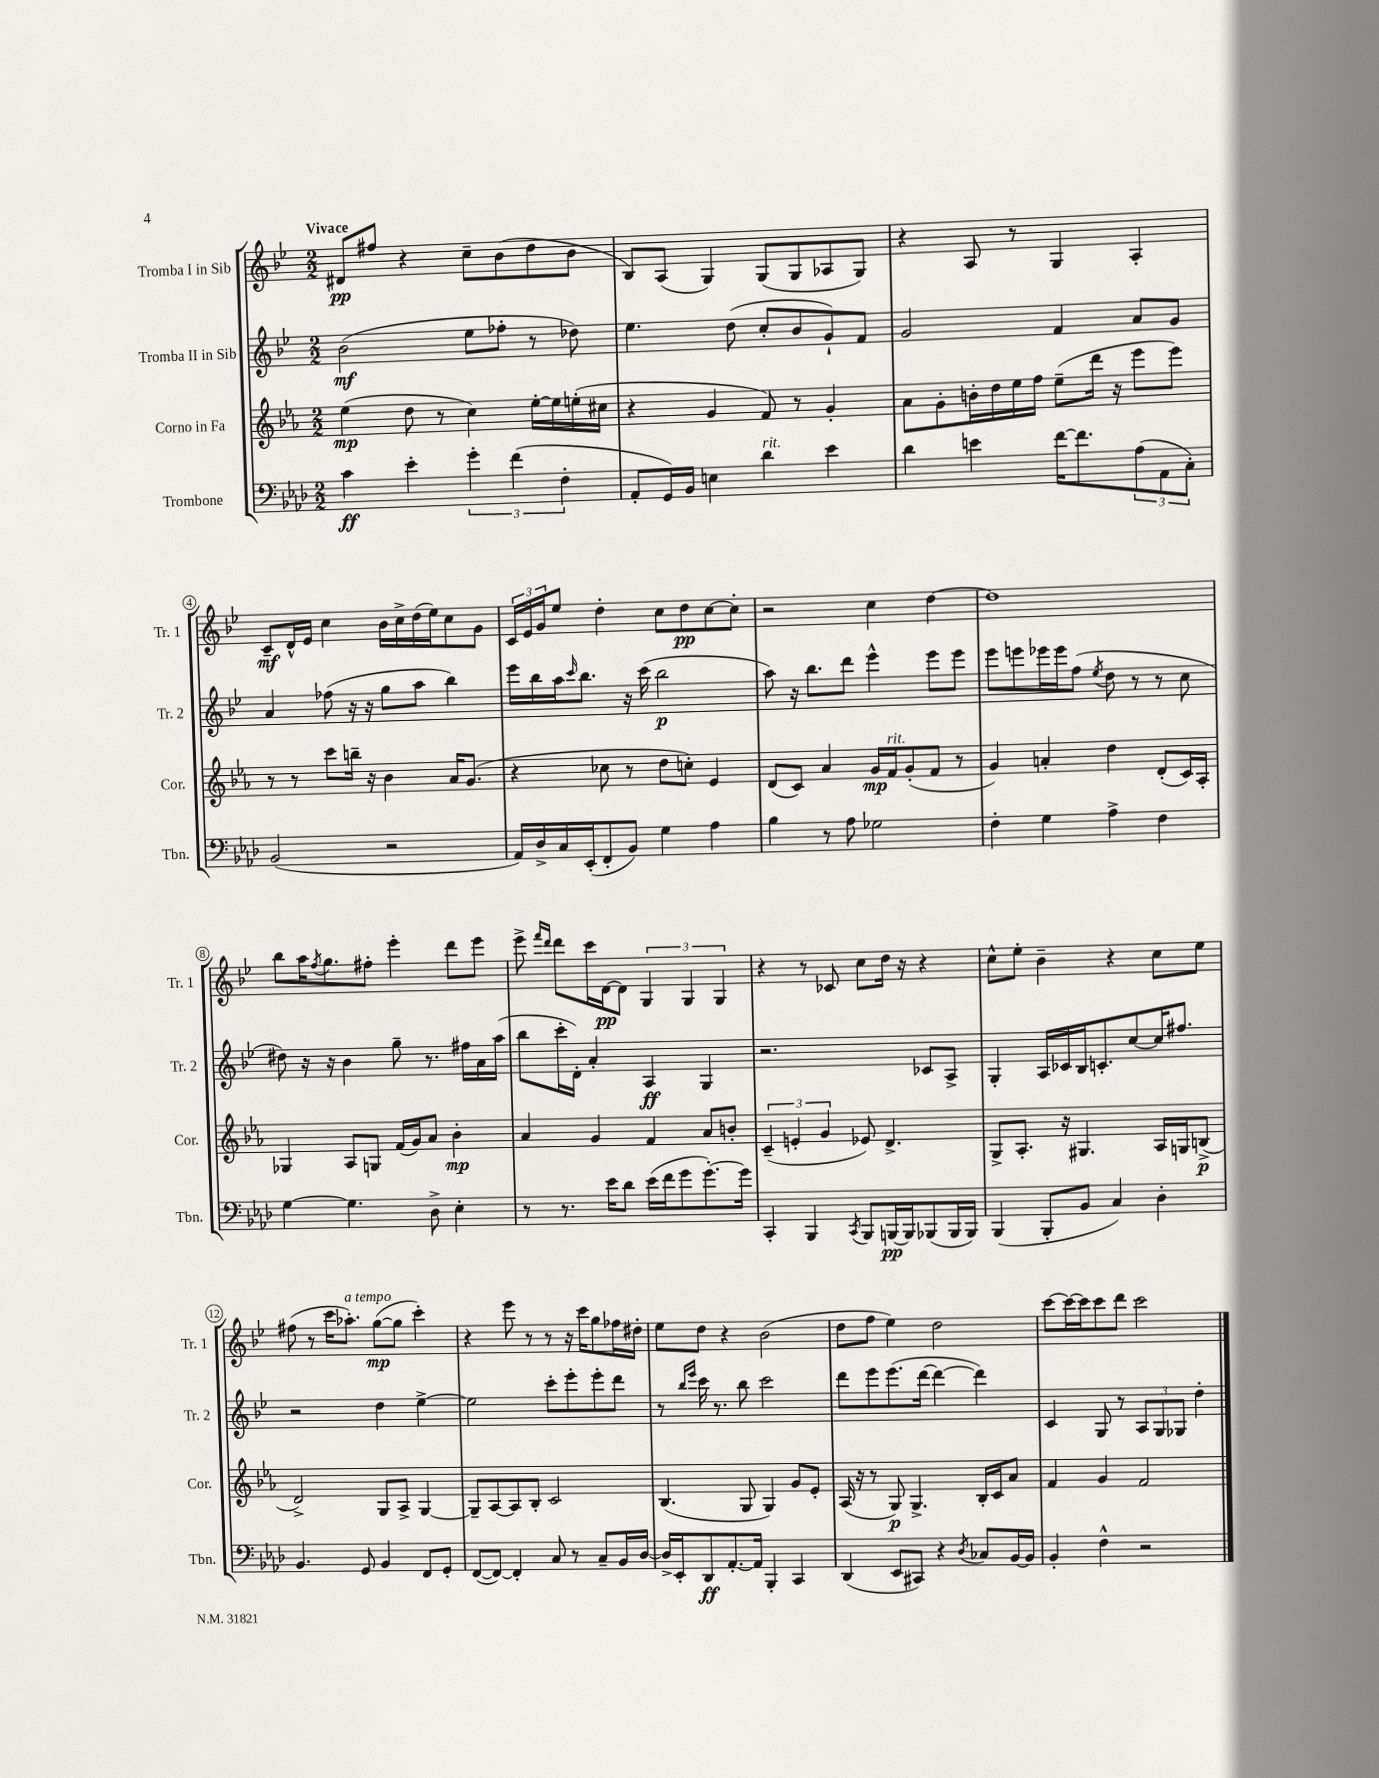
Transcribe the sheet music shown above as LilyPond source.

<<
\new StaffGroup <<
\new Staff = "s0" \with { instrumentName = "Tromba I in Sib" shortInstrumentName = "Tr. 1" } {
    \clef treble \key bes \major \numericTimeSignature \time 2/2 \tempo "Vivace"
    dis'8\pp fis''8 r4 c''8-- bes'8( d''8 bes'8 |
    bes8) a8( g4) g8( g8 aes8 g8) |
    r4 a8 r8 g4 a4-. |
    c'8--\mf d'16-^ ees'16 c''4 bes'16 c''16-> d''16( ees''16) c''8 g'8 |
    \tuplet 3/2 { c'16 ees'16 g'16 } ees''8 d''4-. c''8 d''8\pp c''8~ c''8-. |
    r2 c''4 d''4~ |
    d''1 |
    bes''8 a''16 \acciaccatura { f''8 } g''8. fis''8-. ees'''4-. d'''8 ees'''8 |
    ees'''8-> \grace { f'''16 d'''16 } d'''8 c'''16 d'16~\pp d'8 \tuplet 3/2 { g4 g4 g4 } |
    r4 r8 ces'8 c''8 d''16 r16 r4 |
    c''8-^ ees''8-. bes'4-- r4 c''8 ees''8 |
    fis''8( r8 c'''16 aes''8.-.^\markup { \italic "a tempo" }) g''8~\mp( g''8 c'''4-.) |
    r4 ees'''8 r8 r8 r16 c'''16 g''8 fes''16 dis''16-. |
    ees''8 d''8 r4 bes'2( |
    d''8 f''8 ees''4) d''2 |
    c'''8~ c'''16~ c'''16 c'''8 d'''8 c'''2 \bar "|." |
}
\new Staff = "s1" \with { instrumentName = "Tromba II in Sib" shortInstrumentName = "Tr. 2" } {
    \clef treble \key bes \major \numericTimeSignature \time 2/2
    bes'2\mf( ees''8 fes''8-. r8 des''8) |
    ees''4. d''8( c''8-. bes'8 g'8-!) f'8 |
    g'2 f'4 a'8 g'8 |
    a'4 fes''8( r16 r16 g''8 a''8 bes''4) |
    ees'''16 bes''16 a''16 \grace { c'''16 } bes''8. r16 c'''16( bes''2\p |
    a''8) r16 bes''8. d'''8 ees'''4-^ ees'''8 ees'''8 |
    ees'''8 e'''8 ees'''16 ees'''16 f''8( \acciaccatura { ees''8 } d''8 r8 r8 c''8 |
    dis''8) r16 r16 bes'4 g''8-- r8. fis''16 a'16 a''16( |
    bes''8 c'''16-. d'16-.) a'4-. a4\ff g4 |
    r2. ces'8 a8-> |
    g4-. a16 ces'16 bes16 c'8.-. c''8~ c''16 fis''8. |
    r2 d''4 ees''4~-> |
    ees''2 c'''8-. ees'''8-. ees'''8-. d'''8 |
    r8 \grace { bes''16 ees'''16 } c'''16 r8. bes''8 c'''2 |
    d'''8 ees'''8 ees'''8.( d'''16~ d'''4~ d'''4) |
    c'4 g8 r8 \tuplet 3/2 { a8 g8 ges8 } d''4-. \bar "|." |
}
\new Staff = "s2" \with { instrumentName = "Corno in Fa" shortInstrumentName = "Cor." } {
    \clef treble \key ees \major \numericTimeSignature \time 2/2
    ees''4\mp( d''8 r8 c''4) ees''16~-. ees''16 e''16-.( cis''16 |
    r4 g'4 f'8) r8 g'4-. |
    aes'8 g'8-. b'16-. d''16 ees''16 f''16 ees''8--( d'''16 r16 ees'''8 ees'''8) |
    r8 r8 c'''8 b''16-- r16 bes'4 aes'16 g'8.( |
    r4 ces''8 r8 d''8 c''8-.) ees'4 |
    d'8( c'8) aes'4 g'16\mp f'16^\markup { \italic "rit." } g'8-.( f'8 r8 |
    g'4) a'4-. d''4 d'8-.( c'16) aes16-. |
    ges4 aes8 g8 f'16( g'16) aes'8 bes'4-.\mp |
    aes'4 g'4 f'4 aes'8 b'8-. |
    \tuplet 3/2 { c'4--( e'4-. g'4 } ees'8) d'4.-> |
    g8-> aes8.-. r16 gis4. aes16 g16 b8->\p( |
    d'2->) g8 aes8-> g4~ |
    g8-- aes8~ aes8 bes8-. c'2 |
    bes4.( g8 g4) g'8 ees'8-. |
    aes16( r16 r8 g8\p) g4.-> bes16-. c'16 aes'8 |
    f'4 g'4 f'2 \bar "|." |
}
\new Staff = "s3" \with { instrumentName = "Trombone" shortInstrumentName = "Tbn." } {
    \clef bass \key aes \major \numericTimeSignature \time 2/2
    c'4\ff ees'4-. \tuplet 3/2 { g'4-. f'4( f4-. } |
    aes,8-. g,16) bes,16 e4 des'4^\markup { \italic "rit." } ees'4 |
    des'4 e'4 f'16~ f'8. \tuplet 3/2 { aes8( aes,8 c8-.) } |
    bes,2( r2 |
    aes,16) des16-> c16 ees,16-.( f,8-. bes,8) g4 aes4 |
    bes4 r8 aes8 ges2 |
    f4-. g4 aes4-> f4 |
    g4~ g4. des8-> ees4-. |
    r8 r8. ees'16 des'8 ees'16( f'16 g'8 g'8.~-.) g'16 |
    c,4-. bes,,4 \acciaccatura { c,8 } bes,,8 b,,16~\pp b,,16 bes,,8( bes,,16 bes,,16) |
    bes,,4( bes,,8-. bes,8 c4) des4-. |
    bes,4. g,8 bes,4 f,8 g,8-. |
    f,8~( f,8~) f,4-. c8 r8 c8-- bes,16 des16~ |
    des16-> ees,16-. des,8\ff aes,8.~-. aes,16 bes,,4-. c,4 |
    des,4( ees,8 cis,8) r4 \acciaccatura { des8 } ces8 bes,16~ bes,16 |
    bes,4-. f4-^ r2 \bar "|." |
}
>>
>>
\layout { \context { \Score \override BarNumber.stencil = #(make-stencil-circler 0.1 0.3 ly:text-interface::print) } }
